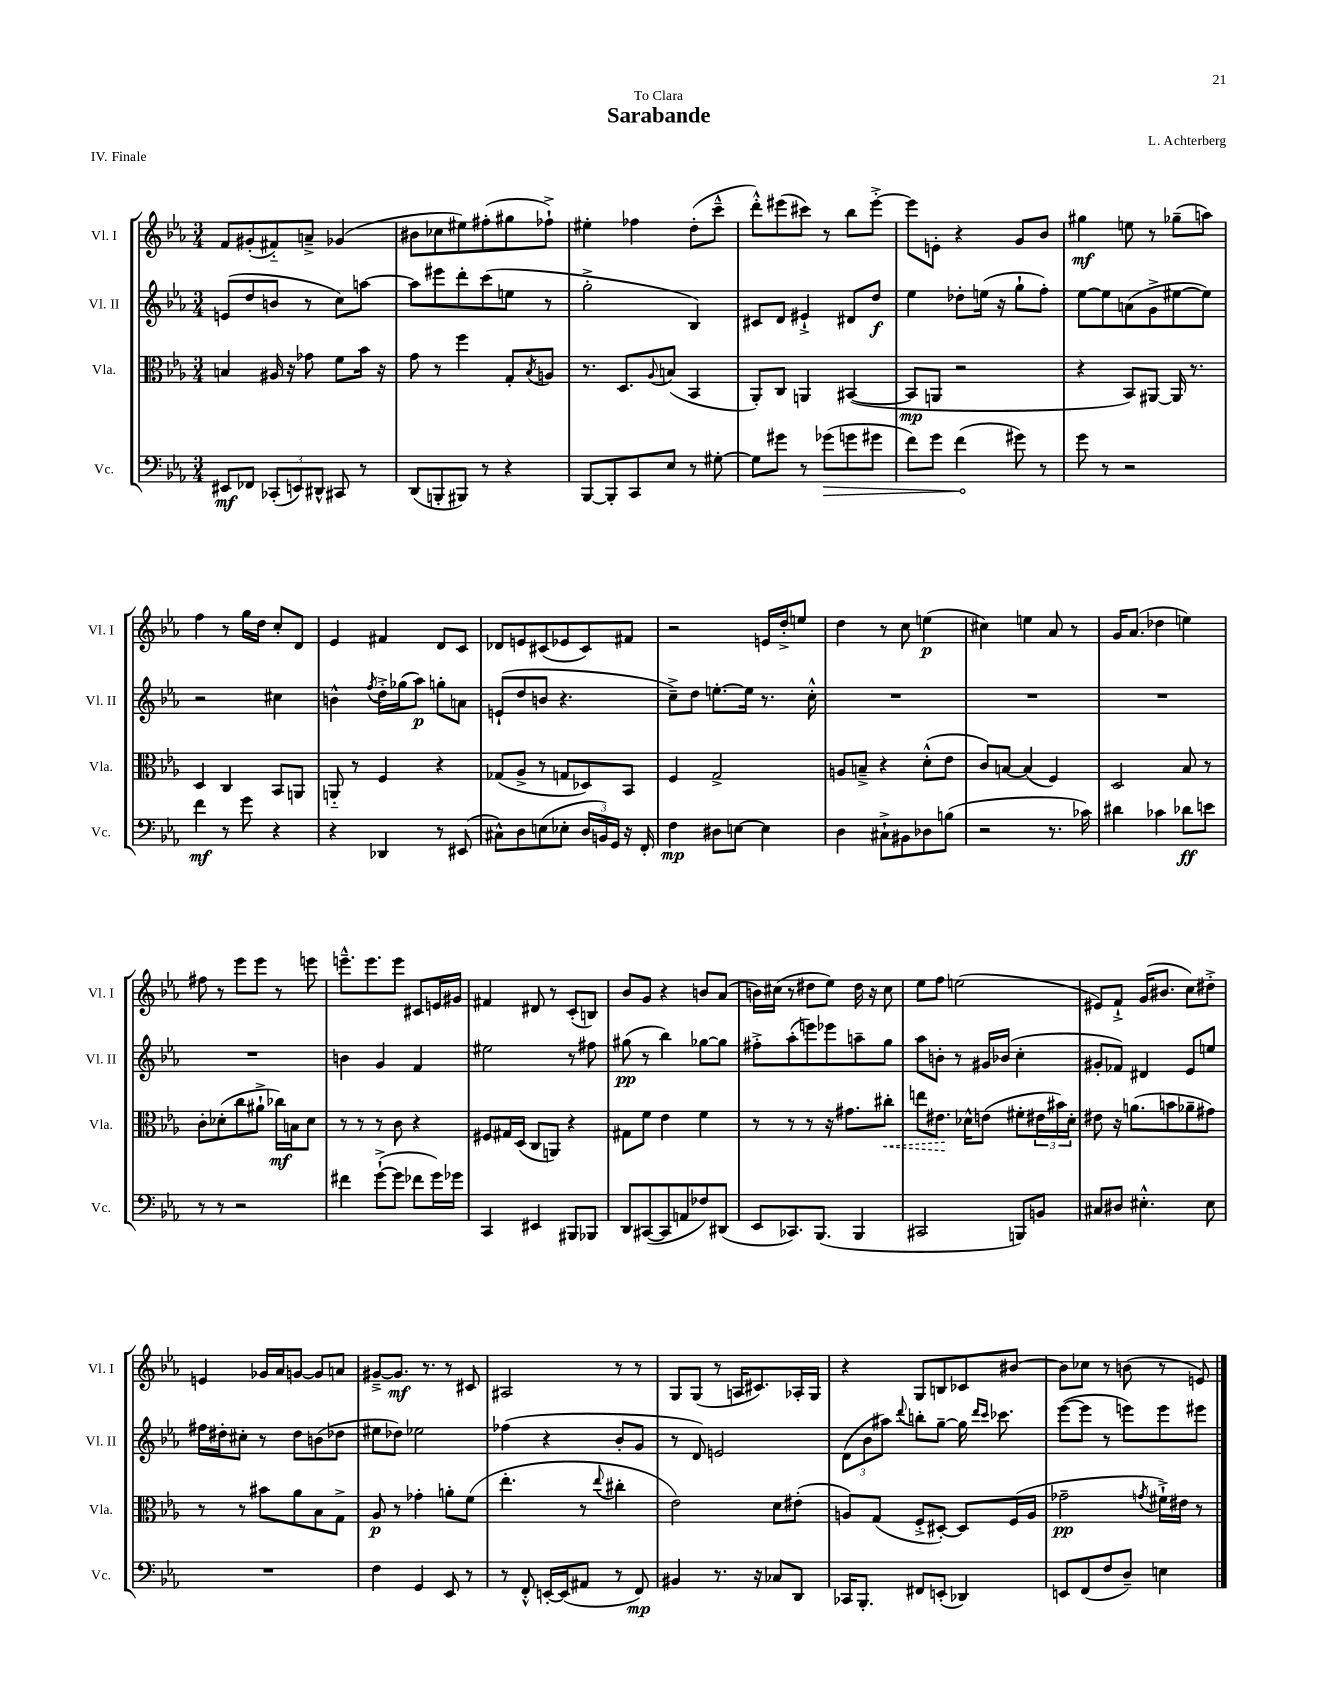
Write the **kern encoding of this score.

**kern	**dynam	**kern	**dynam	**kern	**dynam	**kern	**dynam
*part4	*part4	*part3	*part3	*part2	*part2	*part1	*part1
*staff4	*staff4	*staff3	*staff3	*staff2	*staff2	*staff1	*staff1
*I"Vc.	*	*I"Vla.	*	*I"Vl. II	*	*I"Vl. I	*
*I'Vc.	*	*I'Vla.	*	*I'Vl. II	*	*I'Vl. I	*
*clefF4	*	*clefC3	*	*clefG2	*	*clefG2	*
*k[b-e-a-]	*	*k[b-e-a-]	*	*k[b-e-a-]	*	*k[b-e-a-]	*
*M3/4	*	*M3/4	*	*M3/4	*	*M3/4	*
=1	=1	=1	=1	=1	=1	=1	=1
8EE#X/L	mf	4Bn/	.	(8en/L	.	8f/L	.
8FF-X/J	.	.	.	8dd/	.	(8g#X'/	.
(12CC-X'/L	.	16A#X/	.	8bn/J	.	8f#X/)	.
.	.	16r	.	.	.	.	.
12EEn/)	.	.	.	.	.	.	.
.	.	8g-X\	.	8r	.	8an~^/J	.
12DD#X^^/J	.	.	.	.	.	.	.
8CC#X/	.	8f\L	.	8cc\L)	.	(4g-X/	.
8r	.	16b-\Jk	.	[8aan\J	.	.	.
.	.	16r	.	.	.	.	.
=2	=2	=2	=2	=2	=2	=2	=2
(8DD/L	.	8g\	.	8aa\L]	.	8b#X\L	.
8BBBn'/	.	8r	.	8eee#X\	.	8cc-X\	.
8BBB#X/J)	.	4ff\	.	8ddd'\	.	8ee#X\)	.
8r	.	.	.	(8ccc\	.	(8ff#X'\	.
4r	.	8G'/L	.	8een\J	.	8gg#X\	.
.	.	8qB-/	.	.	.	.	.
.	.	8An/J	.	8r	.	8ff-X`^\J)	.
=3	=3	=3	=3	=3	=3	=3	=3
[8BBB-/L	.	8.r	.	2gg'^\	.	4ee#X'\	.
8BBB-'/]	.	.	.	.	.	.	.
.	.	8.D/L	.	.	.	.	.
8CC/	.	.	.	.	.	4ff-X\	.
.	.	8qqA-/	.	.	.	.	.
8E-/J	.	(8Bn/J	.	.	.	.	.
8r	.	4BB-/	.	4B-/)	.	(8dd'\L	.
[8G#X'\	.	.	.	.	.	8ccc~^^\J	.
=4	=4	=4	=4	=4	=4	=4	=4
8G#\L]	.	8AA-'/L)	.	8c#X/L	.	8ddd'^^\L)	.
8g#X\J	.	8C/J	.	8d/J	.	(8eee#X\	.
8r	.	4AAn/	.	4e#X`^/	.	8ccc#X\J)	.
!	!LO:HP:b	!	!	!	!	!	!
(8g-X\L	>	.	.	.	.	8r	.
8gn\	.	([4BB#X/	.	8d#X/L	.	8bb-\L	.
8g#X\J	.	.	.	8dd/J	f	[8eee#'^\J	.
=5	=5	=5	=5	=5	=5	=5	=5
8f\L)	.	8BB#/L]	mp	4ee-\	.	8eee#\L]	.
8g\J	.	8AAn/J	.	.	.	8en'\J	.
(4f\	.	2r	.	8dd-X'\L	.	4r	.
.	.	.	.	(16een\Jk	.	.	.
.	.	.	.	16r	.	.	.
8g#X\)	]	.	.	8gg`\L	.	8g/L	.
8r	.	.	.	8ff'\J)	.	8b-/J	.
=6	=6	=6	=6	=6	=6	=6	=6
8g\	.	4r	.	[8ee-\L	.	4gg#X\	mf
8r	.	.	.	8ee-\]	.	.	.
2r	.	8BB-/L)	.	(8an\	.	8een\	.
.	.	[8AA#X/J	.	8g^\	.	8r	.
.	.	16AA#/]	.	[8ee#X\	.	(8gg-X~\L	.
.	.	8.r	.	.	.	.	.
.	.	.	.	8ee#\J])	.	8aan\J)	.
!!LO:LB:g=z
=7	=7	=7	=7	=7	=7	=7	=7
4f\	mf	4D/	.	2r	.	4ff\	.
8r	.	4C/	.	.	.	8r	.
8g\	.	.	.	.	.	16gg\LL	.
.	.	.	.	.	.	16dd\JJ	.
4r	.	8BB-/L	.	4cc#X\	.	8cc'/L	.
.	.	8AAn/J	.	.	.	8d/J	.
=8	=8	=8	=8	=8	=8	=8	=8
4r	.	8AAn/	.	4bn^^\	.	4e-/	.
.	.	8r	.	.	.	.	.
.	.	.	.	8qff/	.	.	.
4DD-X/	.	4F/	.	16dd'^\LL	.	4f#X/	.
.	.	.	.	(16gg-X\J	.	.	.
.	.	.	.	8aa-\J)	p	.	.
8r	.	4r	.	8ggn'\L	.	8d/L	.
(8EE#X/	.	.	.	8an\J	.	8c/J	.
=9	=9	=9	=9	=9	=9	=9	=9
8C#X^^\L)	.	(8G-X/L	.	(8en`/L	.	8d-X/L	.
8D\	.	8A-^/J	.	8dd/	.	8en/	.
(8En\	.	8r	.	8bn/J	.	(8c#X/	.
8E-X'\J	.	8Gn/L	.	4.r	.	8e-X/	.
24D/LL	.	8D-X/)	.	.	.	8c#/)	.
24BBn/)	.	.	.	.	.	.	.
24GG/JJ	.	.	.	.	.	.	.
16r	.	8BB-/J	.	.	.	8f#X/J	.
16FF'/	.	.	.	.	.	.	.
=10	=10	=10	=10	=10	=10	=10	=10
4F\	mp	4F/	.	8cc~^\L)	.	2r	.
.	.	.	.	8dd\J	.	.	.
8D#X\L	.	2G^/	.	[8.een'\L	.	.	.
[8En\J	.	.	.	.	.	.	.
.	.	.	.	16ee\Jk]	.	.	.
4E\]	.	.	.	8.r	.	16en/LL	.
.	.	.	.	.	.	16dd'^/J	.
.	.	.	.	.	.	8een/J	.
.	.	.	.	16cc'^^\	.	.	.
=11	=11	=11	=11	=11	=11	=11	=11
4D\	.	8An/L	.	2.r	.	4dd\	.
.	.	8Bn~^/J	.	.	.	.	.
8C#X`^\L	.	4r	.	.	.	8r	.
8BB#X\	.	.	.	.	.	8cc\	.
8D-X\	.	(8d'^^\L	.	.	.	(4een\	p
(8Bn\J	.	8e-\J	.	.	.	.	.
=12	=12	=12	=12	=12	=12	=12	=12
2r	.	8c/L)	.	2.r	.	4cc#X\)	.
.	.	[8Bn/J	.	.	.	.	.
.	.	(4B/]	.	.	.	4een\	.
8.r	.	4F/)	.	.	.	8a-/	.
.	.	.	.	.	.	8r	.
16c-X\)	.	.	.	.	.	.	.
=13	=13	=13	=13	=13	=13	=13	=13
4d#X\	.	2D/	.	2.r	.	16g/KL	.
.	.	.	.	.	.	(8.a-/J	.
4c-X\	.	.	.	.	.	4dd-X\	.
8d-X\L	ff	8B-/	.	.	.	4een\)	.
8en\J	.	8r	.	.	.	.	.
!!LO:LB:g=z
=14	=14	=14	=14	=14	=14	=14	=14
8r	.	8c'\L	.	2.r	.	8ff#X\	.
8r	.	(8d-X'\	.	.	.	8r	.
2r	.	8cc\	.	.	.	8eee-\L	.
.	.	8a#X`^\J	.	.	.	8eee-\J	.
.	.	16cc-X\LL)	mf	.	.	8r	.
.	.	16Bn\J	.	.	.	.	.
.	.	8d-\J	.	.	.	8eeen\	.
=15	=15	=15	=15	=15	=15	=15	=15
4f#X\	.	8r	.	4bn\	.	8.eeen~^^\L	.
.	.	8r	.	.	.	.	.
.	.	.	.	.	.	8.eee\	.
([8g`^\L	.	8r	.	4g/	.	.	.
8g\J]	.	8c\	.	.	.	8eee\J	.
8f-X\L	.	4r	.	4f/	.	8c#X/L	.
16g\L)	.	.	.	.	.	16en/L	.
16g-X\JJ	.	.	.	.	.	16g#X/JJ	.
=16	=16	=16	=16	=16	=16	=16	=16
4CC/	.	8F#X/L	.	2ee#X\	.	4f#X/	.
.	.	16G#X/L	.	.	.	.	.
.	.	(16D/JJ	.	.	.	.	.
4EE#X/	.	8C/L	.	.	.	8d#X/	.
.	.	8AAn/J)	.	.	.	8r	.
8BBB#X/L	.	4r	.	8r	.	(8c'/L	.
8BBB-X/J	.	.	.	8ff#X\	.	8Bn/J)	.
=17	=17	=17	=17	=17	=17	=17	=17
8DD/L	.	8G#X\L	.	(8gg#X\	pp	8b-/L	.
([8CC#X/	.	8f\J	.	8r	.	8g/J	.
8CC#/]	.	4e-\	.	4bb-\)	.	4r	.
8AAn/	.	.	.	.	.	.	.
8F-X/)	.	4f\	.	[8gg-X\L	.	8bn/L	.
(8DD#X/J	.	.	.	8gg-\J]	.	(8a-/J	.
=18	=18	=18	=18	=18	=18	=18	=18
8EE-/L	.	8r	.	8ff#X'^\L	.	16bn\LL)	.
.	.	.	.	.	.	(16cc#X\JJ	.
8.CC-X/)	.	8r	.	(8aa-'\	.	8r	.
.	.	8r	.	8eeen\)	.	8dd#X\L	.
(8.BBB-/J	.	.	.	.	.	.	.
.	.	16r	.	8eee-X\	.	8ee-\J)	.
.	.	8.g#X\L	.	.	.	.	.
4BBB-/	.	.	.	8aan~\	.	16dd#\	.
.	.	.	.	.	.	16r	.
!	!	!	!LO:HP:b	!	!	!	!
.	.	8cc#X'\J	<	8gg\J	.	8cc#\	.
=19	=19	=19	=19	=19	=19	=19	=19
2CC#X/	.	8een\L	.	8aa-\L	.	8ee-\L	.
.	.	8.e#X\J	.	8bn'\J	.	8ff\J	.
.	.	.	.	8r	.	(2een\	.
.	.	16d-X^^\KL	[	.	.	.	.
.	.	(8en\J	.	16g#X/LL	.	.	.
.	.	.	.	(16b-X/JJ	.	.	.
8BBBn/L)	.	8f#X'\L	.	4cc'\	.	.	.
8BBn/J	.	24e#X\L	.	.	.	.	.
.	.	24b#X\)	.	.	.	.	.
.	.	24d-'\JJ	.	.	.	.	.
=20	=20	=20	=20	=20	=20	=20	=20
8C#X/L	.	8e#X\	.	8g#X'/L	.	8e#X/L)	.
8D#X/J	.	16r	.	8f-X/J)	.	8f`^/J	.
.	.	(8.an\L	.	.	.	.	.
4.E#X'^^\	.	.	.	4d#X/	.	(16g/KL	.
.	.	.	.	.	.	8.b#X/J	.
.	.	8bn\	.	.	.	.	.
.	.	8a-X~\	.	8e-/L	.	8cc\L)	.
8E#\	.	8g#X\J)	.	8een/J	.	8dd#X'^\J	.
!!LO:LB:g=z
=21	=21	=21	=21	=21	=21	=21	=21
2.r	.	8r	.	16ff#X\LL	.	4en/	.
.	.	.	.	16dd#X'\J	.	.	.
.	.	8r	.	8cc#X'\J	.	.	.
.	.	8b#X\L	.	8r	.	16g-X/LL	.
.	.	.	.	.	.	16a-/J	.
.	.	8a-\	.	8dd#\L	.	[8gn/J	.
.	.	8B-\	.	(8bn\	.	8g/L]	.
.	.	8G^\J	.	8dd-X\J	.	8an/J	.
=22	=22	=22	=22	=22	=22	=22	=22
4F\	.	8A-/	p	8ee#X\L	.	[8g#X~^/L	.
.	.	8r	.	8dd-X\J)	.	8.g#/J]	mf
4GG/	.	4g-X'\	.	2ee-X\	.	.	.
.	.	.	.	.	.	8.r	.
8EE-/	.	8an'\L	.	.	.	8r	.
8r	.	(8f\J	.	.	.	8c#X/	.
=23	=23	=23	=23	=23	=23	=23	=23
8r	.	4.ee-'\	.	(4ff-X\	.	2A#X/	.
8FF'^^/	.	.	.	.	.	.	.
[16EEn'/LL	.	.	.	4r	.	.	.
(16EE/J]	.	.	.	.	.	.	.
8AA#X/J	.	8r	.	.	.	.	.
.	.	8qqee-/	.	.	.	.	.
8r	.	4cc#X'\	.	8b-'/L	.	8r	.
8FF/)	mp	.	.	8g/J	.	8r	.
=24	=24	=24	=24	=24	=24	=24	=24
4BB#X/	.	2e-\)	.	8r	.	8G/L	.
.	.	.	.	8d/)	.	(8G/J	.
8.r	.	.	.	2en/	.	8r	.
.	.	.	.	.	.	16An/KL	.
16r	.	.	.	.	.	8.c#X/)	.
8C-X/L	.	8d\L	.	.	.	.	.
8DD/J	.	(8e#X'\J	.	.	.	16A-X'/L	.
.	.	.	.	.	.	16G/JJ	.
=25	=25	=25	=25	=25	=25	=25	=25
16CC-X/KL	.	8An/L)	.	(12d\L	.	4r	.
8.BBB-'/J	.	.	.	.	.	.	.
.	.	.	.	12b-\	.	.	.
.	.	(8G/J	.	.	.	.	.
.	.	.	.	12aa#X\J)	.	.	.
.	.	.	.	8qqddd/	.	.	.
8FF#X/L	.	8F'^/L	.	8bbn'\L	.	8G/L	.
(8EEn'/J	.	[8D#X'/J)	.	[8gg~\J	.	8Bn/	.
4DD-X/)	.	8D#/L]	.	16gg\]	.	8c-X/	.
.	.	.	.	16qqddd/LL	.	.	.
.	.	.	.	16qqccc/JJ	.	.	.
.	.	.	.	8.ccc-X\	.	.	.
.	.	(16F/L	.	.	.	[8b#X/J	.
.	.	16A/JJ	.	.	.	.	.
=26	=26	=26	=26	=26	=26	=26	=26
8EEn/L	.	2g-X~\	pp	([8eee-\L	.	8b#\L]	.
(8FF/	.	.	.	8eee-\J]	.	8cc-X\J	.
8F/	.	.	.	8r	.	8r	.
8D~/J)	.	.	.	8eeen\L)	.	(8bn\	.
.	.	8qgn/	.	.	.	.	.
4En\	.	16f#X`^\LL)	.	8eee\	.	8r	.
.	.	16e#X\JJ	.	.	.	.	.
.	.	8r	.	8eee#X\J	.	8en/)	.
==	==	==	==	==	==	==	==
*-	*-	*-	*-	*-	*-	*-	*-
